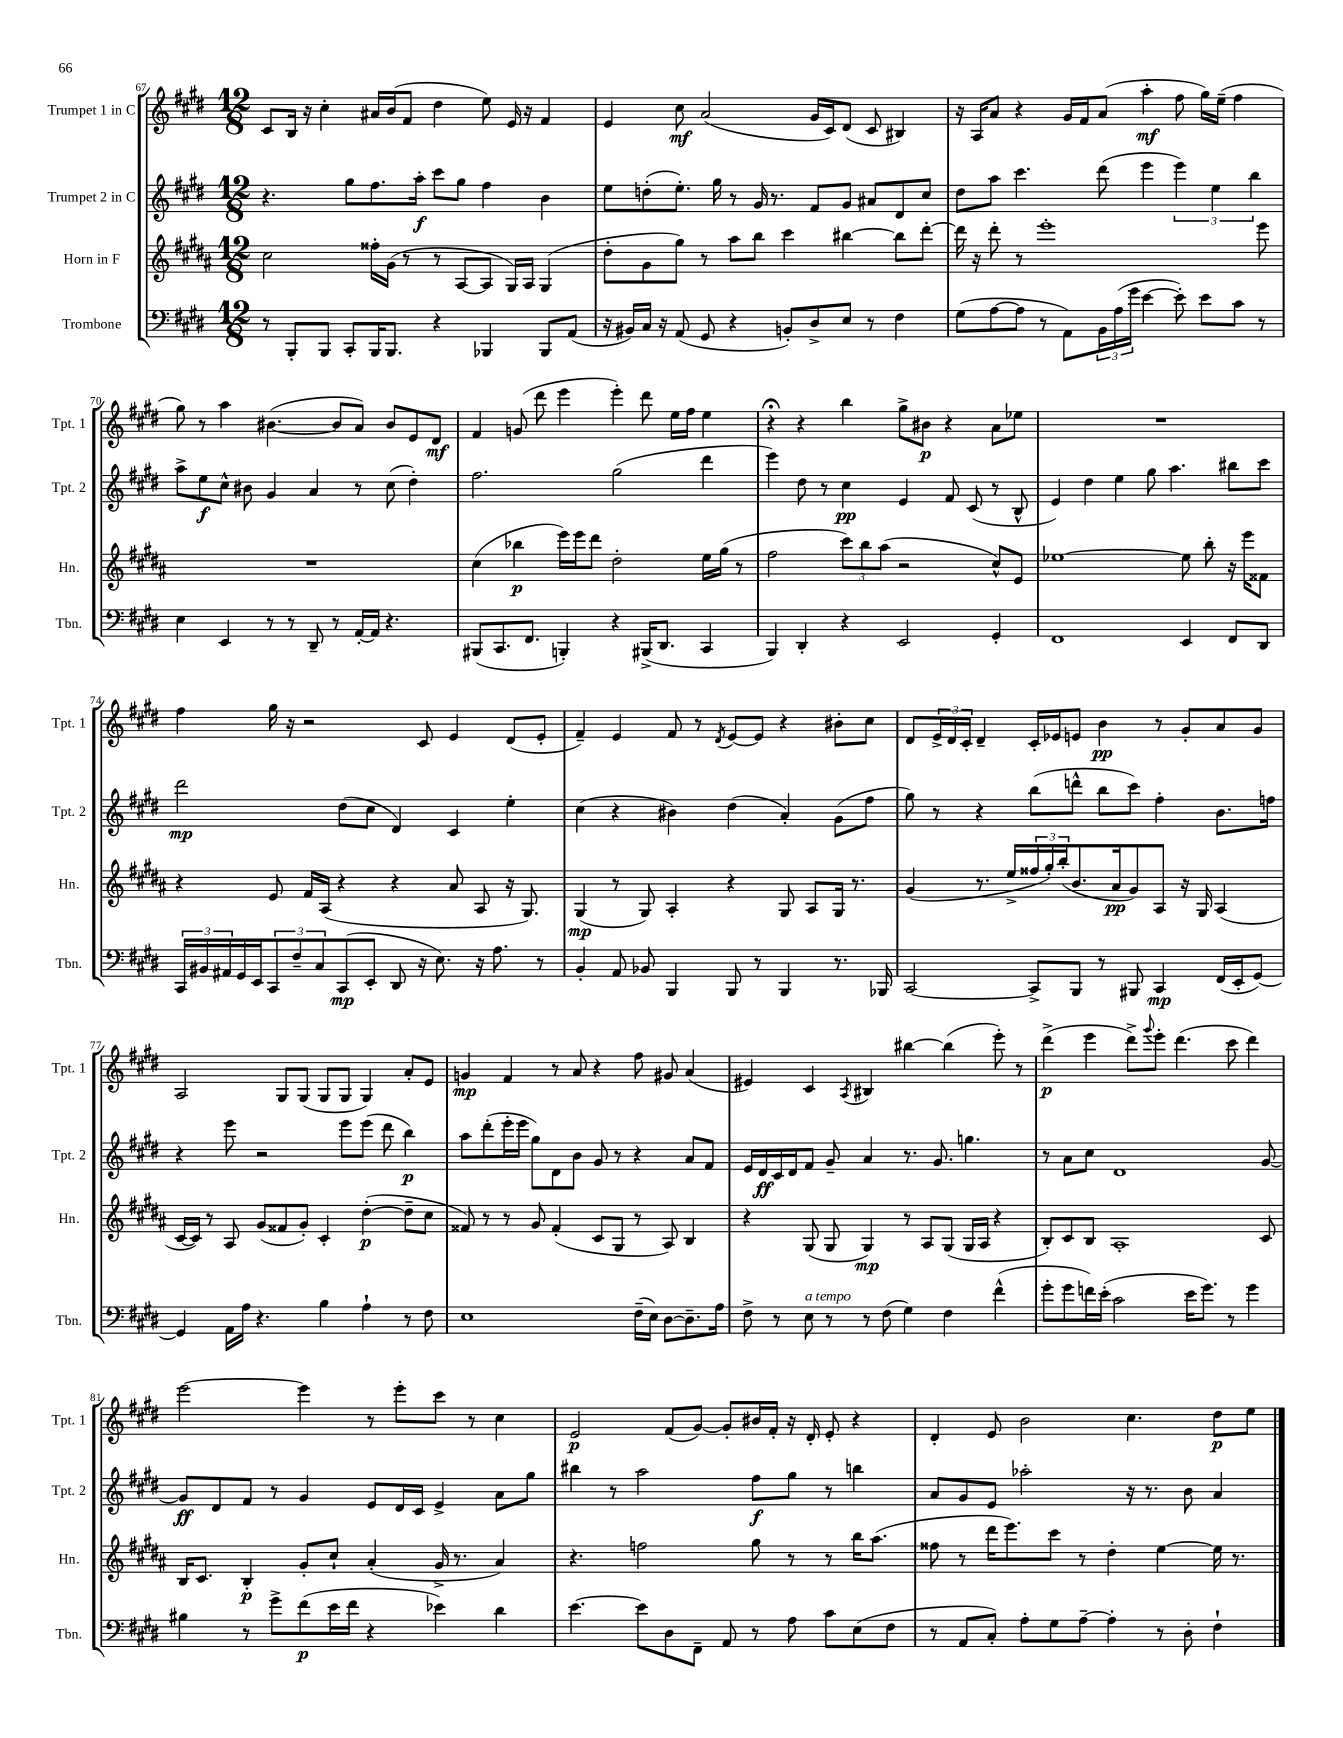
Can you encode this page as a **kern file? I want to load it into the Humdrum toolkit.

**kern	**kern	**kern	**kern
*staff4	*staff3	*staff2	*staff1
*clefF4	*clefG2	*clefG2	*clefG2
*k[f#c#g#d#]	*k[f#c#g#d#a#]	*k[f#c#g#d#]	*k[f#c#g#d#]
*M12/8	*M12/8	*M12/8	*M12/8
8r	2cc#\	4.r	8c#/L
8BBB'/L	.	.	16B/Jk
.	.	.	16r
8BBB/J	.	.	4cc#'\
8CC#'/L	.	8gg#\L	.
16BBB/K	16ff##'\LL	8.ff#\	16a#/LL
8.BBB/J	(16g#\JJ	.	(16b/J
.	8r	.	8f#/J
.	.	16aa'\Jk	.
4r	8r	8ccc#\L	4dd#\
.	[8A#/L	8gg#\J	.
4BBB-/	8A#/]J	4ff#\	8ee\)
.	16G#/LL)	.	16e/
.	16A#/JJ	.	16r
8BBB-/L	(4G#/	4b\	4f#/
(8AA/J	.	.	.
=	=	=	=
16r	8dd#'\L	8ee\L	4e/
16BB#/LL)	.	.	.
16C#/JJ	8g#\	(8dd'\	.
16r	.	.	.
(8AA/	8gg#\J)	8.ee'\J)	8cc#\
8GG#/	8r	.	(2a/
.	.	16gg#\	.
4r	8aa#\L	8r	.
.	8bb\J	16g#/	.
.	.	8.r	.
8BB'/L)	4ccc#\	.	.
8D#^/	.	8f#/L	16g#/LL
.	.	.	16c#/J)
8E/J	[4bb#\	8g#/J	(8d#/J
8r	.	8a#/L	8c#/
4F#\	8bb#\]L	8d#/	4B#/)
.	[8ddd#'\J	8cc#/J	.
=	=	=	=
(8G#\L	16ddd#\]	8dd#\L	16r
.	16r	.	16A/LK
[8A\	8ddd#'\	8aa\J	8a/J
8A\]J	8r	4.ccc#\	4r
8r	1eee'	.	.
8AA\L)	.	.	16g#/LL
.	.	.	16f#/J
24BB\L	.	(8ddd#\	(8a/J
(24A\	.	.	.
24g#\JJ	.	.	.
[4e\	.	4eee\	4aa'\
8e'\])	.	6eee\)	8ff#\
8e\L	.	.	16gg#\LL)
.	.	6ee\	.
.	.	.	(16ee~\JJ
8c#\J	.	.	4ff#\
.	.	6bb\	.
8r	8eee\	.	.
=	=	=	=
4E\	1.r	8aa^\L	8gg#\)
.	.	8ee\	8r
4EE/	.	8cc#^^\J	4aa\
.	.	8b#\	.
8r	.	4g#/	([4.b#\
8r	.	.	.
8DD#~/	.	4a/	.
8r	.	.	8b#/]L
[16AA'/LL	.	8r	8a/J)
16AA/]JJ	.	.	.
4.r	.	(8cc#\	8b#/L
.	.	4dd#'\)	8e/
.	.	.	8d#/J
=	=	=	=
(8BBB#/L	(4cc#\	2.ff#\	4f#/
8.CC#/	.	.	.
.	4bb-\	.	(8g/
8.FF#/J	.	.	.
.	.	.	8ddd#\
4BBB'/)	16eee\LL)	.	4eee\
.	16eee\J	.	.
.	8ddd#\J	.	.
4r	2dd#'\	(2gg#\	4eee'\)
(16BBB#^/LK	.	.	8ddd#\
8.DD#/J	.	.	.
.	.	.	16ee\LL
.	.	.	16ff#\JJ
4CC#/	16ee\LL	4ddd#\	4ee\
.	(16gg#\JJ	.	.
.	8r	.	.
=	=	=	=
4BBB/)	2ff#\	4eee\)	4r;
4DD#'/	.	8dd#\	4r
.	.	8r	.
4r	12ccc#\L)	4cc#\	4bb\
.	12bb\	.	.
.	(12aa#\J	.	.
2EE/	2r	4e/	8gg#^\L
.	.	.	8b#\J
.	.	8f#/	4r
.	.	(8c#/	.
4GG#'/	8cc#^^/L)	8r	8a\L
.	8e/J	8B^^/	8ee-\J
=	=	=	=
1FF#	[1ee-	4e/)	1.r
.	.	4dd#\	.
.	.	4ee\	.
.	.	8gg#\	.
.	.	4.aa\	.
4EE/	8ee-\]	.	.
.	8bb'\	.	.
8FF#/L	16r	8bb#\L	.
.	16eee\LK	.	.
8DD#/J	8f##\J	8ccc#\J	.
=	=	=	=
24CC#/LL	4r	2ddd#\	4ff#\
24BB#/	.	.	.
24AA#/	.	.	.
16GG#/	.	.	.
16EE/J	.	.	.
12CC#/	8e/	.	16gg#\
.	.	.	16r
12F#~/	.	.	.
.	16f#/LL	.	2r
12C#/	.	.	.
.	(16A#/JJ	.	.
(8CC#/	4r	(8dd#\L	.
8EE'/J	.	8cc#\J	.
8DD#/	4r	4d#/)	.
16r	.	.	8c#/
8.E\)	.	.	.
.	8a#/	4c#/	4e/
16r	8A#/	.	.
8.A\	.	.	.
.	16r	4ee'\	(8d#/L
.	8.G#/)	.	.
8r	.	.	8e'/J
=	=	=	=
4BB'/	(4G#/	(4cc#\	4f#~/)
8AA/	8r	4r	4e/
8BB-/	8G#/)	.	.
4BBB/	4A#'/	4b#\)	8f#/
.	.	.	8r
.	.	.	8qd#/
8BBB/	4r	(4dd#\	[8e/L
8r	.	.	8e/]J
4BBB/	8G#/	4a'/)	4r
.	8A#/L	.	.
8.r	16G#/Jk	(8g#\L	8b#'\L
.	8.r	.	.
.	.	8ff#\J	8cc#\J
16BBB-/	.	.	.
=	=	=	=
[2CC#/	(4g#/	8gg#\)	8d#/L
.	.	8r	24e^/L
.	.	.	24d#/
.	.	.	24c#'/JJ
.	8.r	4r	4d#~/
.	16ee^/LL	.	.
8CC#^/]L	24ff##/	(8bb\L	16c#'/LL
.	24gg#'/)	.	.
.	.	.	16e-/J
.	(24bb'/J	.	.
8BBB/J	8.b/	8ddd^^\J	8e/J
8r	.	8bb\L	4b\
.	16a#/k	.	.
8BBB#/	8g#/)	8ccc#\J)	.
4CC#/	8A#/J	4ff#'\	8r
.	16r	.	8g#'/L
.	16G#/	.	.
(16FF#/LL	(4A#/	8.b\L	8a/
16EE'/J	.	.	.
[8GG#/J)	.	.	8g#/J
.	.	16ff\Jk	.
=	=	=	=
4GG#/]	[16c#/LL	4r	2A/
.	16c#/]JJ)	.	.
.	8r	.	.
16AA\LL	8A#/	8eee\	.
16A\JJ	.	.	.
4.r	(8g#/L	2r	.
.	8f##/	.	8G#/L
.	8g#'/J)	.	(8G#/J
4B\	4c#'/	.	8G#/L
.	.	8eee\L	8G#/J
4A`\	([4dd#'\	(8eee\J	4G#/)
.	.	8ddd#\	.
8r	8dd#~\]L	4bb\)	8a'/L
8F#\	8cc#\J	.	8e/J
=	=	=	=
1E	8f##/)	8aa\L	4g/
.	8r	(8ddd#'\	.
.	8r	16eee'\L	4f#/
.	.	16eee\JJ	.
.	8g#/	8gg#\L)	.
.	(4f##'/	8d#\	8r
.	.	8b\J	8a/
.	8c#/L	8g#/	4r
.	8G#/J	8r	.
(16F#~\LL	8r	4r	8ff#\
16E\JJ)	.	.	.
[8D#\L	8A#/)	.	8g#/
8.D#~\]	4B/	8a/L	(4a/
.	.	8f#/J	.
16A\Jk	.	.	.
=	=	=	=
8F#^\	4r	16e/LL	4e#/)
.	.	16d#/	.
8r	.	16c#/	.
.	.	16d#/J	.
8E\	(8G#/	8f#/J	4c#/
8r	8G#/	8g#~/	.
.	.	.	8qA/
8r	4G#/)	4a/	4B#/
(8F#\	.	.	.
4G#\)	8r	8.r	[4bb#\
.	8A#/L	.	.
.	.	8.g#/	.
4F#\	(8G#/J	.	(4bb#\]
.	16G#/LL	4.gg\	.
.	16A#/JJ	.	.
(4f#^^\	4r	.	8eee'\)
.	.	.	8r
=	=	=	=
8g#'\L	8B'/L)	8r	(4ddd#^\
8g#\	8c#/	8a\L	.
16f\L)	8B/J	8cc#\J	4eee\
(16e'\JJ	.	.	.
2c#\	1A#'	1d#	.
.	.	.	8ddd#^\L)
.	.	.	8qqggg#/
.	.	.	8eee'\J
.	.	.	(4.ddd#\
16e\LK	.	.	.
8.g#\J)	.	.	.
8r	.	.	8ccc#\
4g#\	.	.	4ddd#\)
.	8c#/	[8g#/	.
=	=	=	=
4B#\	16B/LK	8g#/]L	[2eee\
.	8.c#/J	.	.
.	.	8d#/	.
8r	4B'/	8f#/J	.
8g#^\L	.	8r	.
(8f#\	8g#'/L	4g#/	4eee\]
16e\L	8cc#`/J	.	.
16f#\JJ	.	.	.
4r	(4a#'/	8e/L	8r
.	.	16d#/L	8eee'\L
.	.	16c#/JJ	.
4e-\)	16g#^/	4e^/	8ccc#\J
.	8.r	.	.
.	.	.	8r
4d#\	4a#/)	8a\L	4cc#\
.	.	8gg#\J	.
=	=	=	=
[4.e\	4.r	4bb#\	2e/
.	.	8r	.
8e\]L	2ff\	2aa\	.
8D#\	.	.	(8f#/L
8FF#~\J	.	.	[8g#/J)
8AA/	.	.	8g#'/]L
8r	8gg#\	8ff#\L	16b#/L
.	.	.	16f#'/JJ
8A\	8r	8gg#\J	16r
.	.	.	16d#'/
8c#\L	8r	8r	8e'/
(8E\	16bb\LK	4bb\	4r
.	(8.aa#\J	.	.
8F#\J	.	.	.
=	=	=	=
8r	8ff##\	8a/L	4d#'/
8AA/L	8r	8g#/	.
8C#'/J)	16ddd#\LK	8e/J	8e/
.	8.eee\)	.	.
8A'\L	.	2aa-'\	2b\
8G#\	8ccc#\J	.	.
[8A~\J	8r	.	.
4A'\]	4dd#'\	.	.
.	.	16r	4.cc#\
.	.	8.r	.
8r	[4ee\	.	.
8D#'\	.	8b\	.
4F#`\	16ee\]	4a/	8dd#\L
.	8.r	.	.
.	.	.	8ee\J
==	==	==	==
*-	*-	*-	*-
